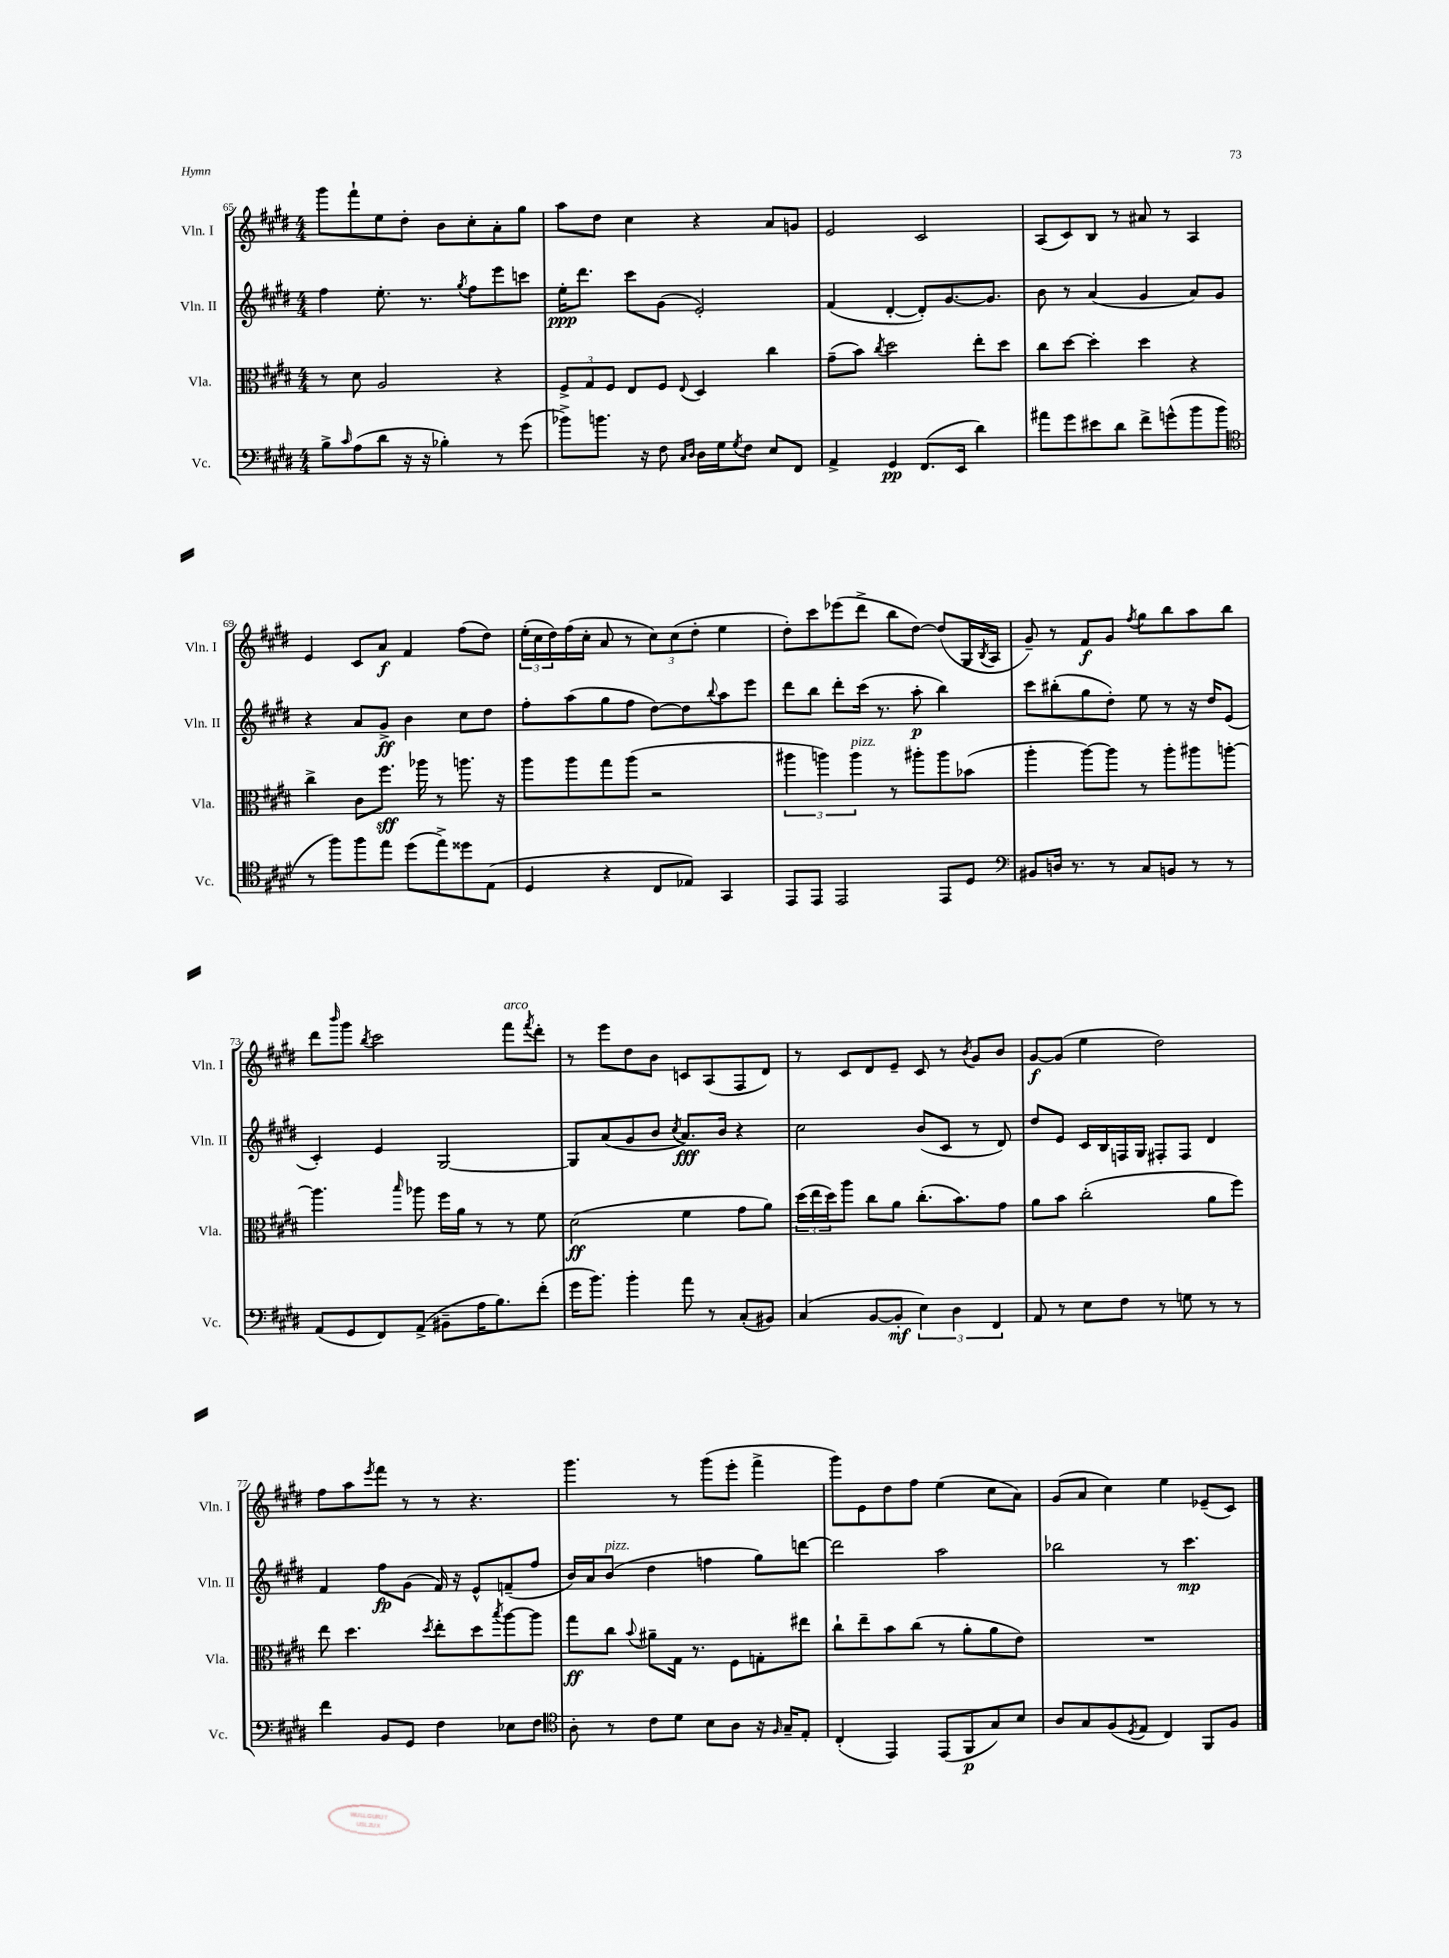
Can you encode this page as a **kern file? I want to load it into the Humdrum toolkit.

**kern	**kern	**kern	**kern
*staff4	*staff3	*staff2	*staff1
*clefF4	*clefC3	*clefG2	*clefG2
*k[f#c#g#d#]	*k[f#c#g#d#]	*k[f#c#g#d#]	*k[f#c#g#d#]
*M4/4	*M4/4	*M4/4	*M4/4
8B^	8r	4ff#	8ggg#
16qqc#	.	.	.
(8A	8d#	.	8fff#`
8d#	2A	8.ee'	8ee
16r	.	.	8dd#'
16r	.	8.r	.
4B-')	.	.	8b
.	.	8qgg#	.
.	.	8ff#	8cc#'
8r	4r	8eee	8a'
(8g#	.	8ccc	8gg#
=	=	=	=
8b-^)	12F#^	16ee'	8aa
.	.	8.ddd#	.
.	12G#	.	.
8.b	.	.	8dd#
.	12F#	.	.
.	8E	8ccc#	4cc#
16r	.	.	.
8F#	8F#	(8g#	.
16qqC#	.	.	.
16qqD#	8qqE	.	.
16D#	4D#	2e')	4r
16G#	.	.	.
8qG#	.	.	.
8F#	.	.	.
8E	4cc#	.	8a
8FF#	.	.	8g
=	=	=	=
4AA^	(8g#~	(4f#	2e
.	8b)	.	.
.	8qcc#	.	.
4GG#	2dd#	[4d#'	.
(8.FF#	.	8d#'])	2c#
.	.	[8.g#	.
16EE	.	.	.
4d#)	8ee'	.	.
.	.	8.g#]	.
.	8dd#	.	.
=	=	=	=
8a#	8cc#	8b	(8A
8g#	[8dd#	8r	8c#)
8e#	4dd#']	(4a	8B
8d#	.	.	8r
8f#^	4dd#	4g#	8a#
(8g^^	.	.	8r
8b	4r	8a)	4A
8b	.	8g#	.
=	=	=	=
*clefC4	*	*	*
8r	4cc#^	4r	4e
8ff#)	.	.	.
8ff#	8c#	8a	8c#
8ee	8.ff#	8g#^	8a
(8dd#	.	4b	4f#
.	16aa-	.	.
8ee^)	8r	.	.
8dd##	8.aa	8cc#	(8ff#
(8E	.	8dd#	8dd#)
.	16r	.	.
=	=	=	=
4D#	8aa	8ff#'	(24ee'
.	.	.	24cc#
.	.	.	24dd#)
.	8aa	(8aa	(16ff#
.	.	.	16cc#'
4r	8gg#	8gg#	8a
.	(8aa	8ff#	8r
8C#	2r	[8dd#)	12cc#)
.	.	.	(12cc#
8E-)	.	8dd#]	.
.	.	.	12dd#'
.	.	8qqbb	.
4GG#	.	8aa	4ee
.	.	8eee	.
=	=	=	=
8EE	6aa#	8ddd#	8dd#')
8EE	.	8bb	8ccc#
.	6aa)	.	.
2EE	.	8ddd#'	(8eee-
.	6aa	.	.
.	.	(16ccc#	8ddd#^
.	.	8.r	.
.	8r	.	8bb
.	8aa#'	8aa'	[8dd#)
8EE	8aa#	4bb)	(8dd#]
8D#	(8b-	.	16G#
.	.	.	8qB
.	.	.	16A
=	=	=	=
*clefF4	*	*	*
8BB#	4aa'	8ccc#	8g#~)
16D	.	(8bb#'	8r
8.r	.	.	.
.	[8aa)	8gg#	8f#
8r	8aa]	8dd#')	8g#
.	.	.	8qff#
8C#	8r	8ee	8gg#
8BB	8aa'	8r	8bb
8r	8aa#	16r	8aa
.	.	16dd#	.
8r	[8aa'	(8e	8bb
=	=	=	=
(8AA	4.aa]	4c#')	8ddd#
.	.	.	16qqbbb
8GG#	.	.	8ggg#
.	.	.	8qbb
8FF#)	.	4e	2ccc#
.	16qqbb	.	.
(8AA^	8aa-	.	.
8BB#~	16ff#	[2G#	.
.	16a	.	.
16A	8r	.	.
8.B)	.	.	.
.	8r	.	8fff#
.	.	.	8qfff#
(8f#'	8f#	.	8ddd#'
=	=	=	=
16g#	(2d#	8G#]	8r
8.b)	.	.	.
.	.	(8a	8eee
4b'	.	8g#	8dd#
.	.	8b	8b
.	.	8qcc#	.
8a	4f#	8.a)	8c
8r	.	.	(8A
.	.	16b	.
(8C#'	8g#	4r	8F#
8BB#)	8a)	.	8d#)
=	=	=	=
(4C#	(24dd#	2cc#	8r
.	24ee	.	.
.	24dd#)	.	.
.	8aa	.	8c#
[8BB	8cc#	.	8d#
8BB']	8a	.	8e~
6E)	(8.cc#'	(8b	8c#
.	.	8c#	8r
6D#	.	.	.
.	8.b)	.	.
.	.	.	8qb
.	.	8r	8g#
6FF#	.	.	.
.	8g#	8d#)	8b
=	=	=	=
8AA	8a	8dd#	[8g#
8r	8b	8e	(8g#]
8E	(2cc#'	16c#	4ee
.	.	16B	.
8F#	.	16F	.
.	.	16G#	.
8r	.	8F#'	2dd#)
8G	.	8F#	.
8r	8a	4d#	.
8r	8ff#)	.	.
=	=	=	=
4f#	8ee	4f#	8ff#
.	4.dd#	.	8aa
.	.	.	8qeee
8BB	.	8ff#	8fff#
8GG#	.	(8g#	8r
.	8qdd#	.	.
4F#	8ee'	16f#)	8r
.	.	16r	.
.	8dd#	8e^^	4.r
.	8qbb	.	.
8E-	[8aa	(8f~	.
8F#	8aa]	8ff#	.
=	=	=	=
*clefC4	*	*	*
8A'	8gg#	16b)	4.ggg#
.	.	16a	.
8r	8cc#	(8b	.
.	8qqb	.	.
8c#	8a#~	4dd#	.
8d#	16G#	.	8r
.	8.r	.	.
8B	.	4ff	(8ggg#
8A	8F#	.	8eee'
16r	8G'	8gg#)	4fff#^
16qqF#	.	.	.
16G#~	.	.	.
8E'	8ee#	[8ddd	.
=	=	=	=
(4C#'	8cc#`	2ddd]	8ggg#)
.	8ee~	.	8e
4EE)	8b	.	8dd#
.	(8cc#	.	8ff#
(8EE	8r	2aa	(4ee
8FF#	8a'	.	.
8G#)	8a	.	8cc#
8B	8e)	.	8a)
=	=	=	=
8A	1r	2bb-	(8g#
8G#	.	.	8a
(8F#	.	.	4cc#)
8qD#	.	.	.
8E	.	.	.
4C#)	.	8r	4ee
.	.	4.ccc#	.
8FF#	.	.	(8e-~
8F#	.	.	8c#)
==	==	==	==
*-	*-	*-	*-
